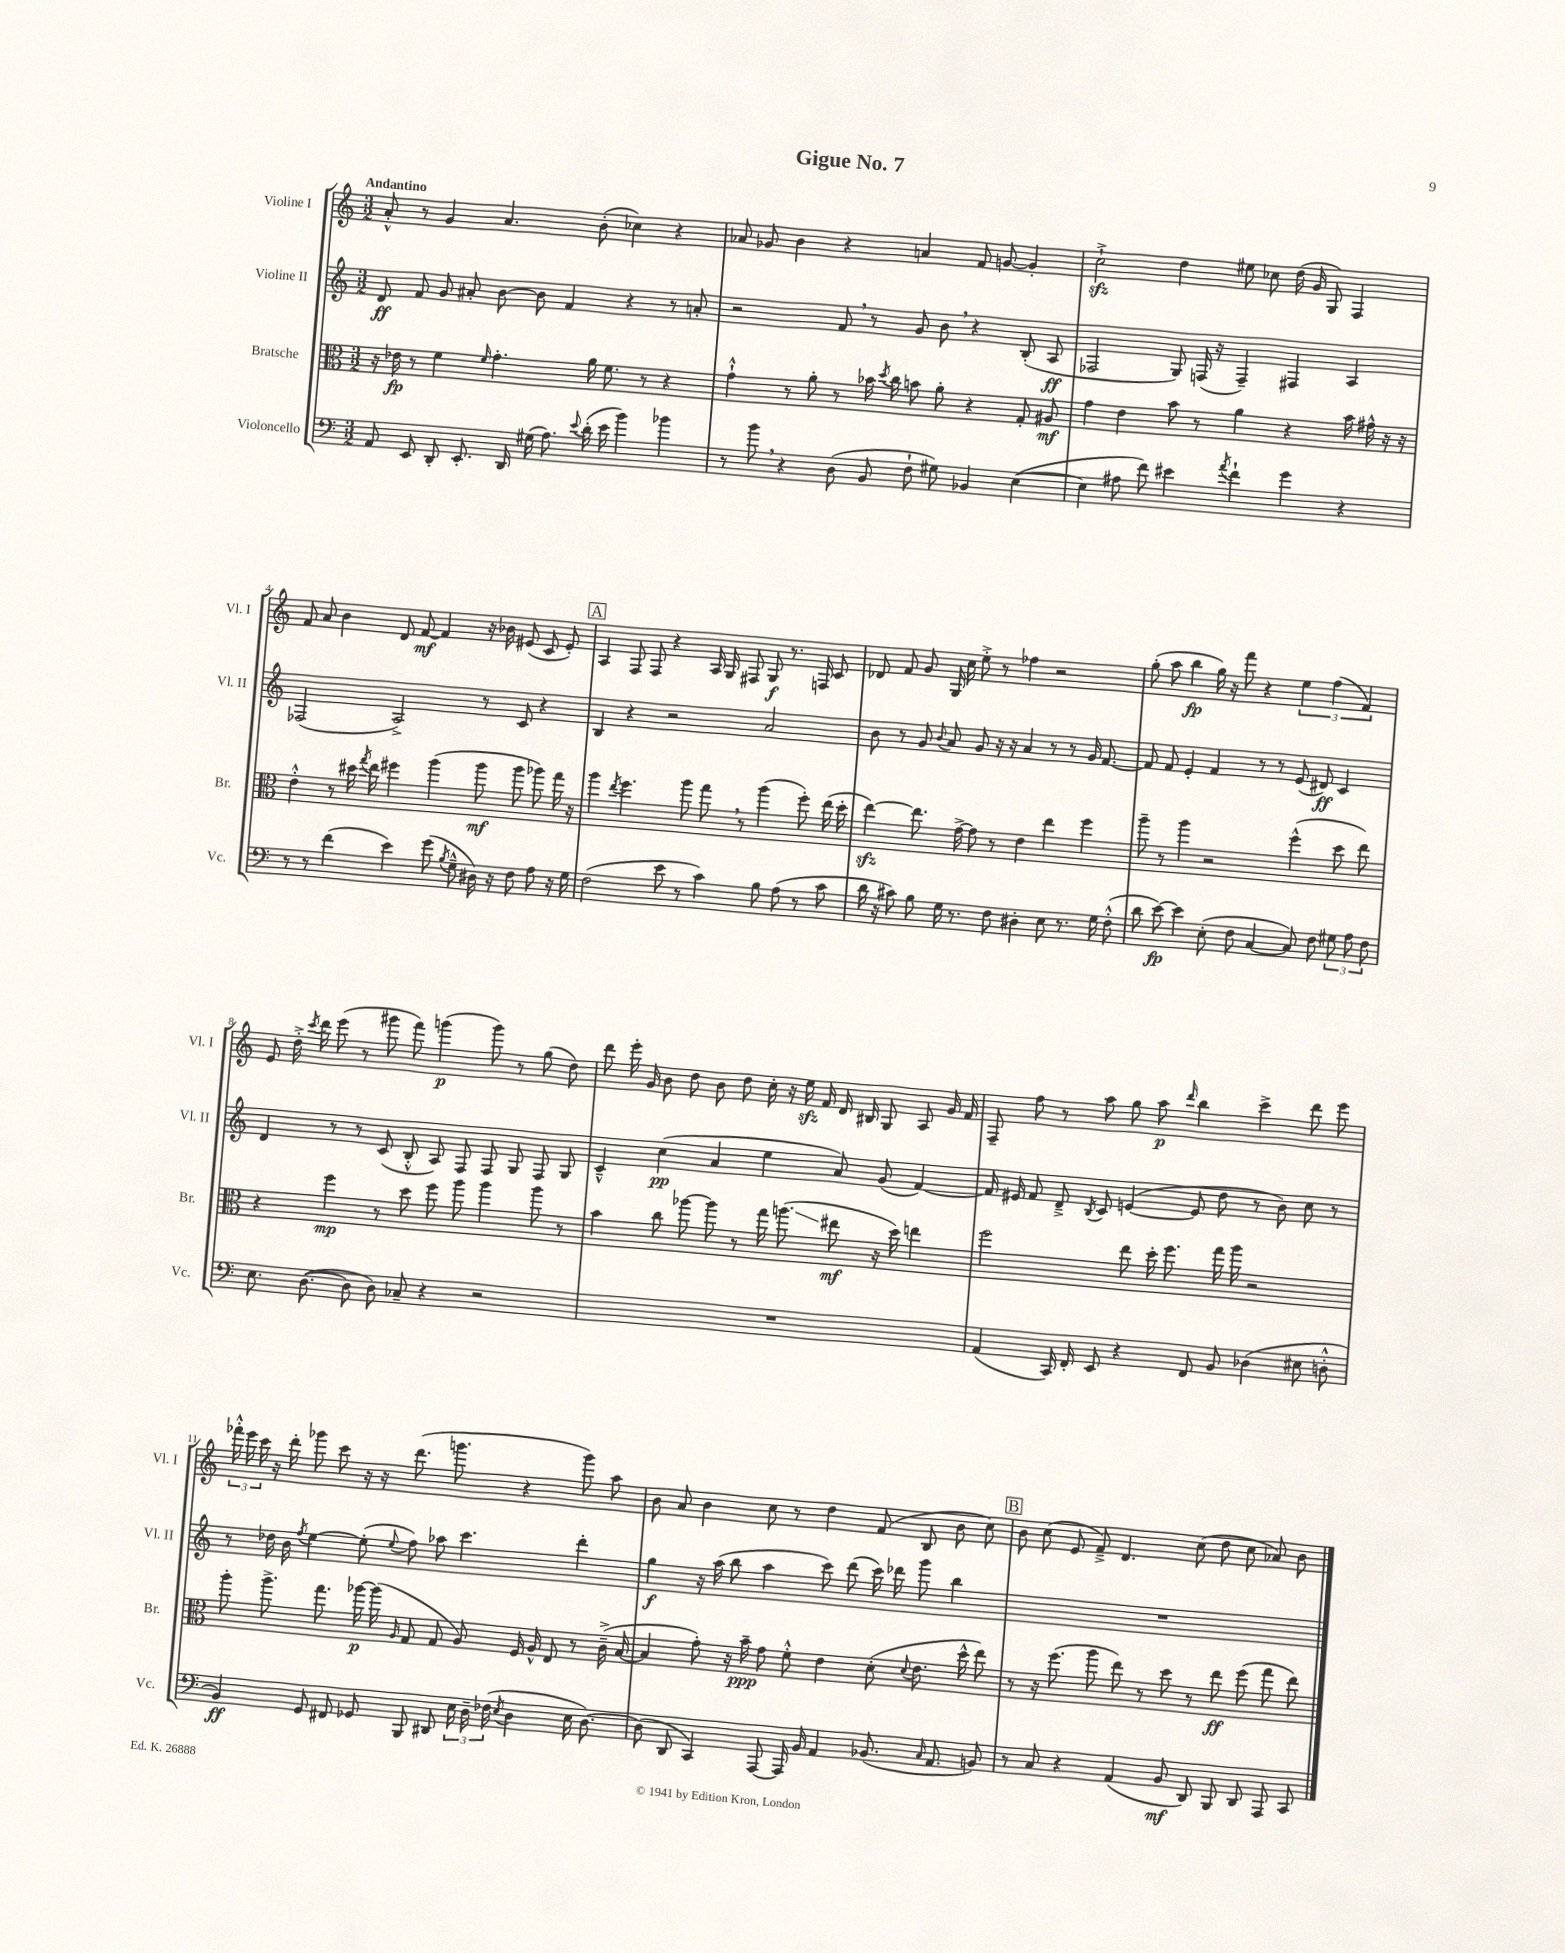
\header { title = "Gigue No. 7" }
<<
\new StaffGroup <<
\new Staff = "s0" \with { instrumentName = "Violine I" shortInstrumentName = "Vl. I" } {
    \clef treble \key c \major \numericTimeSignature \time 3/2 \tempo "Andantino"
    \autoBeamOff a'8-.-^ r8 g'4 a'4. b'8-.( ces''4) r4 |
    aes'8 ges'8 b'4 r4 a'4 f'8 g'8~ g'4-. |
    c''2-!->\sfz d''4 eis''8 ces''8 d''16( g'16 g8) f4 |
    f'8 a'8 b'4 d'8 f'8~\mf f'4 r16 bes'16 eis'8( c'8 eis'8-.) |
    \mark \markup { \box "A" } a4 f8 f8 r4 a16 g16 fis8 g8\f r8. f16 c'8 |
    des'8 f'8 g'8 g16 c''16 e''8-.-> r8 fes''4 r2 |
    g''8-.( a''8 b''4\fp g''16) r16 f'''8 r4 \tuplet 3/2 { e''4 f''4( f'4) } |
    e'8 d''16-.-> \acciaccatura { c'''8 } d'''16 e'''8( r8 gis'''8 f'''8) g'''4\p( g'''8) r8 g''8( d''8) |
    d'''8 e'''16-. g'16 b'8 d''8 b'8 d''8 c''16-. r16 e''16\sfz f'16 d'16 bis16 g8 a8 g'16 f'16 |
    f8-- f''8 r8 a''8 g''8 a''8\p \grace { d'''16 } b''4 c'''4-> d'''8 e'''8 |
    \tuplet 3/2 { fes'''16-.-^ e'''16 c'''16 } r16 d'''16-. ges'''8 c'''8 r16 r16 d'''8.( g'''8. r4 g'''8) a''8 |
    b'8 a'8 b'4 c''8 r8 d''4 f'8( b8 b'8 c''8) |
    \mark \markup { \box "B" } b'8 c''8( e'8 f'8--->) d'4. c''8( d''8 c''8 aes'8) b'8 \bar "|." |
}
\new Staff = "s1" \with { instrumentName = "Violine II" shortInstrumentName = "Vl. II" } {
    \clef treble \key c \major \numericTimeSignature \time 3/2
    \autoBeamOff d'8\ff f'8 g'8 ais'8-. b'8~ b'8 f'4 r4 r8 a'8-. |
    r2 f'8 \breathe r8 g'8 b'8 \breathe r4 b8-.( a8\ff |
    fes2 g8) f16( r16 f4--) fis4 a4 |
    fes2( a2->) r8 c'8 r4 |
    \mark \markup { \box "A" } b4 r4 r2 a'2 |
    b'8 r8 g'8 \appoggiatura { b'8 } a'8 g'8 r16 r16 a'4 r8 r8 g'16 f'8.~ |
    f'8 f'8 e'4-. f'4 r8 r8 e'8( dis'8\ff) c'4 |
    d'4 r8 r8 c'8( b8-.-^ a8) f8 f8 g8 f8 g8 |
    c'4---^ c''4\pp( a'4 e''4 a'8) g'8( f'4~) |
    f'16 eis'16 f'8 d'8---> \acciaccatura { b8 } c'8 e'4~( e'8 d''8 r8 b'8) c''8 r8 |
    r8 des''16 b'16 \acciaccatura { f''8 } e''4~ e''8-.( \appoggiatura { e''8 } f''8) aes''8 c'''4. d'''4-. |
    g''4\f r16 a''16( b''8 a''4 c'''8) d'''8( c'''16) des'''16 g'''8 b''4 |
    \mark \markup { \box "B" } R1. \bar "|." |
}
\new Staff = "s2" \with { instrumentName = "Bratsche" shortInstrumentName = "Br." } {
    \clef alto \key c \major \numericTimeSignature \time 3/2
    \autoBeamOff r16 ees'16\fp r8 f'4 \grace { f'16 } g'4.-. a'16 f'8. r8 r4 |
    g'4-!-^ r8 a'8-. r8 bes'16 \acciaccatura { d''8 } c''16 b'8 a'8-. r4 g8-. ais8\mf |
    g'4 e'4 b'8 r8 a'4 r4 b'16 gis'16-^ r16 r16 |
    e'4-.-^ r8 dis''16 \acciaccatura { g''8 } e''16 fis''4 a''4( a''8\mf a''8 aes''8) g''16 r16 |
    \mark \markup { \box "A" } a''4 \acciaccatura { e''8 } f''4. a''8 g''8 \breathe r8 a''4( f''8-.) e''16( d''16-. |
    e''4~\sfz) e''8. g'16~-> g'8 r8 e'4 e''4 f''4 |
    a''8-- r8 a''4 r2 f''4-^( d''8 e''8) |
    r4 f''4\mp r8 d''8 f''8 a''8 a''4 a''8 r8 |
    b'4 c''8 aes''8~ aes''8 r8 g''16 a''8.\glissando( eis''8\mf r16 d''16) e''4 |
    f''2 e''8 d''16-. f''8. g''16 a''16 r2 |
    a''8-. a''8.-> g''8. aes''16~\p aes''16( \grace { a16 } g8 g8 a8) f16 a16-^ e8 r8 c'16--->( b16~ |
    b4 g'8-.) r16 b'16--\ppp g'8 f'8-.-^ e'4 d'8-.( \appoggiatura { d'8 } e'8. d''16-^ e''8) |
    \mark \markup { \box "B" } r8 r16 f''8.( a''8 e''8) r8 d''8 r8 e''8\ff f''8( g''8 e''8) \bar "|." |
}
\new Staff = "s3" \with { instrumentName = "Violoncello" shortInstrumentName = "Vc." } {
    \clef bass \key c \major \numericTimeSignature \time 3/2
    \autoBeamOff a,8 e,8 d,8-. e,8.-. d,16 gis16( a8.) \appoggiatura { e'8 } d'16-.( e'16 b'4) bes'4 |
    r8 b'8 \breathe r4 d8( b,8 f8-! gis8) bes,4 e4~( |
    e4 ais8 f'8) eis'4 \acciaccatura { a'8 } f'4-! g'4 r4 |
    r8 r8 f'4( e'4) g'8( \acciaccatura { b8 } g8---^ dis16) r16 f8 a8 r16 g16 |
    \mark \markup { \box "A" } f2( e'8 r8 c'4) b8 a8( r8 c'8 |
    d'16 r16 cis'8) b8 g16 r8. f8 dis4-. e8 r8. g16 f8-.-^( |
    d'8 e'8~\fp) e'4 e8-.( f8 c4~ c8) f8 \tuplet 3/2 { gis8 a8 f8 } |
    e8. d8.~( d8 d8) ces8-- r4 r2 |
    R1. |
    a,4( c,16) f,16-. e,8 r4 f,8 b,8 des4( eis8 d8-.-^ |
    b,4\ff) g,8 fis,8 ges,8 b,,8 dis,8 \tuplet 3/2 { e16 d16-- fes16( } \acciaccatura { e8 } d4 e16 d8.~) |
    d8( d,8 c,4) a,,8~ a,,16 b,16 a,4 bes,8.( \grace { c16 } a,8. b,8) |
    \mark \markup { \box "B" } r8 c8 r4 a,4( b,8\mf d,8) b,,8 d,8 a,,8 c,8 \bar "|." |
}
>>
>>
